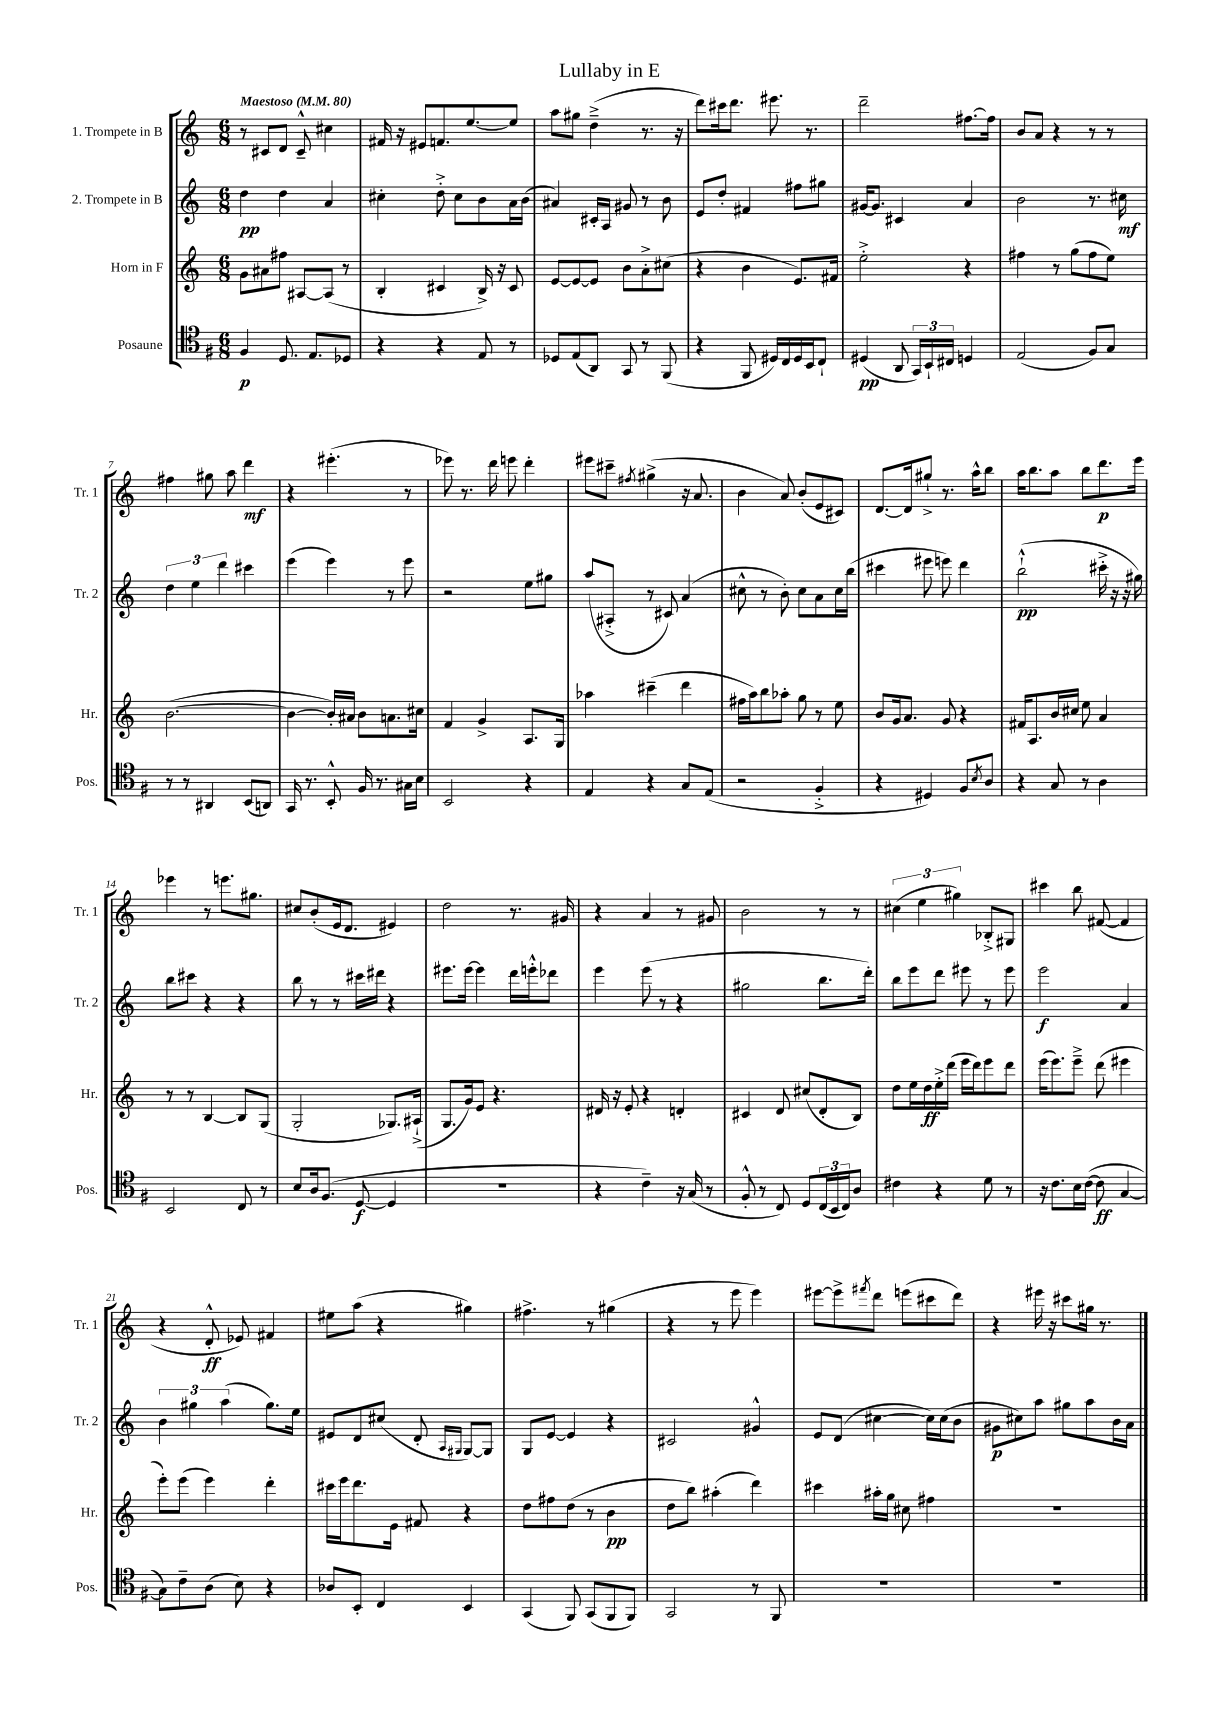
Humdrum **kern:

**kern	**kern	**kern	**kern
*staff4	*staff3	*staff2	*staff1
*clefC4	*clefG2	*clefG2	*clefG2
*k[f#]	*k[]	*k[]	*k[]
*M6/8	*M6/8	*M6/8	*M6/8
*MM80	*MM80	*MM80	*MM80
4F#	8g	4dd	8r
.	8a#	.	8c#
8.D	8ff#	4dd	8d
.	[8A#	.	8c#~^^
8.E	.	.	.
.	(8A#]	4a	4cc#
8D-	8r	.	.
=	=	=	=
4r	4B'	4cc#'	16f#
.	.	.	16r
.	.	.	8e#
4r	4c#	8dd'^	8.f
.	.	8cc#	.
.	.	.	[8.ee
8E	16B^)	8b	.
.	16r	.	.
8r	8c#	16a	8ee]
.	.	(16b	.
=	=	=	=
8D-	[8e	4a#)	8aa
(8E	8e_	.	8gg#
8AA)	8e]	16c#'	(4dd~^
.	.	16A	.
8GG	8b	8g#	.
8r	8a'^	8r	8.r
(8FF#	(8cc#	8b	.
.	.	.	16r
=	=	=	=
4r	4r	8e	8ddd)
.	.	8dd'	16ccc#
.	.	.	8.ddd
8FF#	4b	4f#	.
16D#)	.	.	8.eee#
16C	.	.	.
16D#	8.e)	8ff#	.
16BB	.	.	8.r
8C`	.	8gg#	.
.	16f#	.	.
=	=	=	=
(4D#	2ee'^	[16g#	2ddd~
.	.	8.g#]	.
8AA	.	4c#	.
24GG)	.	.	.
24BB`	.	.	.
24C#	.	.	.
4D	4r	4a	[8.ff#
.	.	.	16ff#]
=	=	=	=
(2E	4ff#	2b	8b
.	.	.	8a
.	8r	.	4r
.	(8gg	.	.
8F#)	8ff#	8.r	8r
8G	8ee)	.	8r
.	.	16cc#	.
=	=	=	=
8r	([2.b	6dd	4ff#
8r	.	.	.
.	.	6ee	.
4AA#	.	.	8gg#
.	.	6ddd	.
.	.	.	8aa
(8BB	.	4ccc#	4ddd
8AA)	.	.	.
=	=	=	=
16GG	4b_	(4eee	4r
8.r	.	.	.
8BB'^^	16b'])	4eee)	(4.eee#'
.	16a#	.	.
16F#	8b	.	.
8.r	.	.	.
.	8.a	8r	.
16G#	.	8eee	8r
16B	16cc#	.	.
=	=	=	=
2BB	4f	2r	8eee-)
.	.	.	8.r
.	4g^	.	.
.	.	.	16ddd
.	.	.	8eee
4r	8.A	8ee	4ddd'
.	.	8gg#	.
.	16G	.	.
=	=	=	=
4E	4aa-	(8aa	8eee#
.	.	8A#'^	8ccc#~
.	.	.	8qff#
4r	(4ccc#~	8r	(4gg#^
.	.	8c#)	.
8G	4ddd	(4a	16r
.	.	.	8.a
(8E	.	.	.
=	=	=	=
2r	16ff#	8cc#^^	4b
.	16aa)	.	.
.	8bb	8r	.
.	8aa-'	8b')	8a)
.	8gg	8cc#	(8b'
4F#'^	8r	8a	8e
.	8ee	16cc#	8c#)
.	.	(16bb	.
=	=	=	=
4r	8b	4ccc#	[8.d
.	16g	.	.
.	8.a	.	16d]
4D#)	.	8eee#	8gg#`^
.	8g	8eee)	8.r
8F#	4r	4ddd	.
.	.	.	16aa^^
8qB	.	.	.
8A	.	.	8bb
=	=	=	=
4r	16f#	(2bb`^^	16aa
.	8.A	.	8.bb
8G	16b	.	8aa
.	16cc#	.	.
8r	8ee	.	8bb
4A	4a	16ccc#'^	8.ddd
.	.	16r	.
.	.	16r	.
.	.	16gg#)	16eee
=	=	=	=
2BB	8r	8bb	4eee-
.	8r	8ccc#	.
.	[4B	4r	8r
.	.	.	8.eee
8C	8B]	4r	.
.	.	.	8.gg#
8r	(8G	.	.
=	=	=	=
8B	2G'	8bb	8cc#
16A	.	8r	(8b'
(8.F#	.	.	.
.	.	8r	16e
.	.	.	8.d
[8D	.	16ccc#	.
.	.	16ddd#	.
4D]	8.G-)	4r	4e#)
.	(16A#`^	.	.
=	=	=	=
2.r	8.G	8.eee#	2dd
.	16g)	[16eee#	.
.	8e	4eee#]	.
.	4.r	.	.
.	.	16ddd	8.r
.	.	16eee'^^	.
.	.	8ddd-	.
.	.	.	16g#
=	=	=	=
4r	16d#	4eee	4r
.	16r	.	.
.	8e'	.	.
4c~)	4r	(8eee	4a
.	.	8r	.
16r	4d'	4r	8r
(16G	.	.	.
8r	.	.	8g#
=	=	=	=
8F#'^^	4c#	2gg#	2b
8r	.	.	.
8C)	8d	.	.
8D	(8cc#	.	.
(24C	8d'	8.bb	8r
24BB	.	.	.
24C)	.	.	.
8A	8B)	.	8r
.	.	16ddd')	.
=	=	=	=
4c#	8dd	8bb	(6cc#
.	16ee	8eee	.
.	.	.	6ee
.	16dd	.	.
4r	16ee'^	8ddd	.
.	(16ddd	.	.
.	.	.	6gg#)
.	16eee	8eee#	.
.	16ddd)	.	.
8d	8eee	8r	8B-'^
8r	8ddd	8eee#	8G#
=	=	=	=
16r	(16eee	2eee	4ccc#
8.c	8.eee)	.	.
16B	8eee~^	.	8bb
([16c	.	.	.
8c]	(8ddd	.	([8f#
[4G	4eee#	4a	4f#]
=	=	=	=
8G])	8eee')	6b	4r
8c~	(8eee	.	.
.	.	6gg#	.
(8A	4eee)	.	8d'^^
.	.	(6aa	.
8B)	.	.	8e-)
4r	4ddd'	8.gg#)	4f#
.	.	16ee	.
=	=	=	=
8A-	16ccc#	8e#	8ee#
.	16eee	.	.
8BB'	8.ddd	8d	(8aa
4C	.	(8cc#	4r
.	16e	.	.
.	8f#	8d'	.
.	.	16qqA	.
.	.	16qqG#	.
4BB	4r	[8G#)	4gg#)
.	.	8G#]	.
=	=	=	=
(4GG	8dd	8G	4.ff#^
.	8ff#	[8e	.
8FF#)	(8dd	4e]	.
(8GG	8r	.	8r
8FF#	4b	4r	(4gg#
8FF#)	.	.	.
=	=	=	=
2GG	8dd	2c#	4r
.	8bb)	.	.
.	(4aa#'	.	8r
.	.	.	8eee
8r	4ddd)	4g#^^	4eee)
8FF#	.	.	.
=	=	=	=
2.r	4ccc#	8e	[8eee#
.	.	(8d	8eee#^]
.	.	.	8qfff#
.	16aa#'	[4cc#	8ddd
.	16gg	.	.
.	8cc#	.	(8eee
.	4ff#	16cc#])	8ccc#
.	.	(16cc#	.
.	.	8b	8ddd)
=	=	=	=
2.r	2.r	8g#	4r
.	.	8cc#)	.
.	.	8aa	16eee#
.	.	.	16r
.	.	8gg#	8ccc#
.	.	8aa	16gg#
.	.	.	8.r
.	.	16b	.
.	.	16a	.
==	==	==	==
*-	*-	*-	*-
